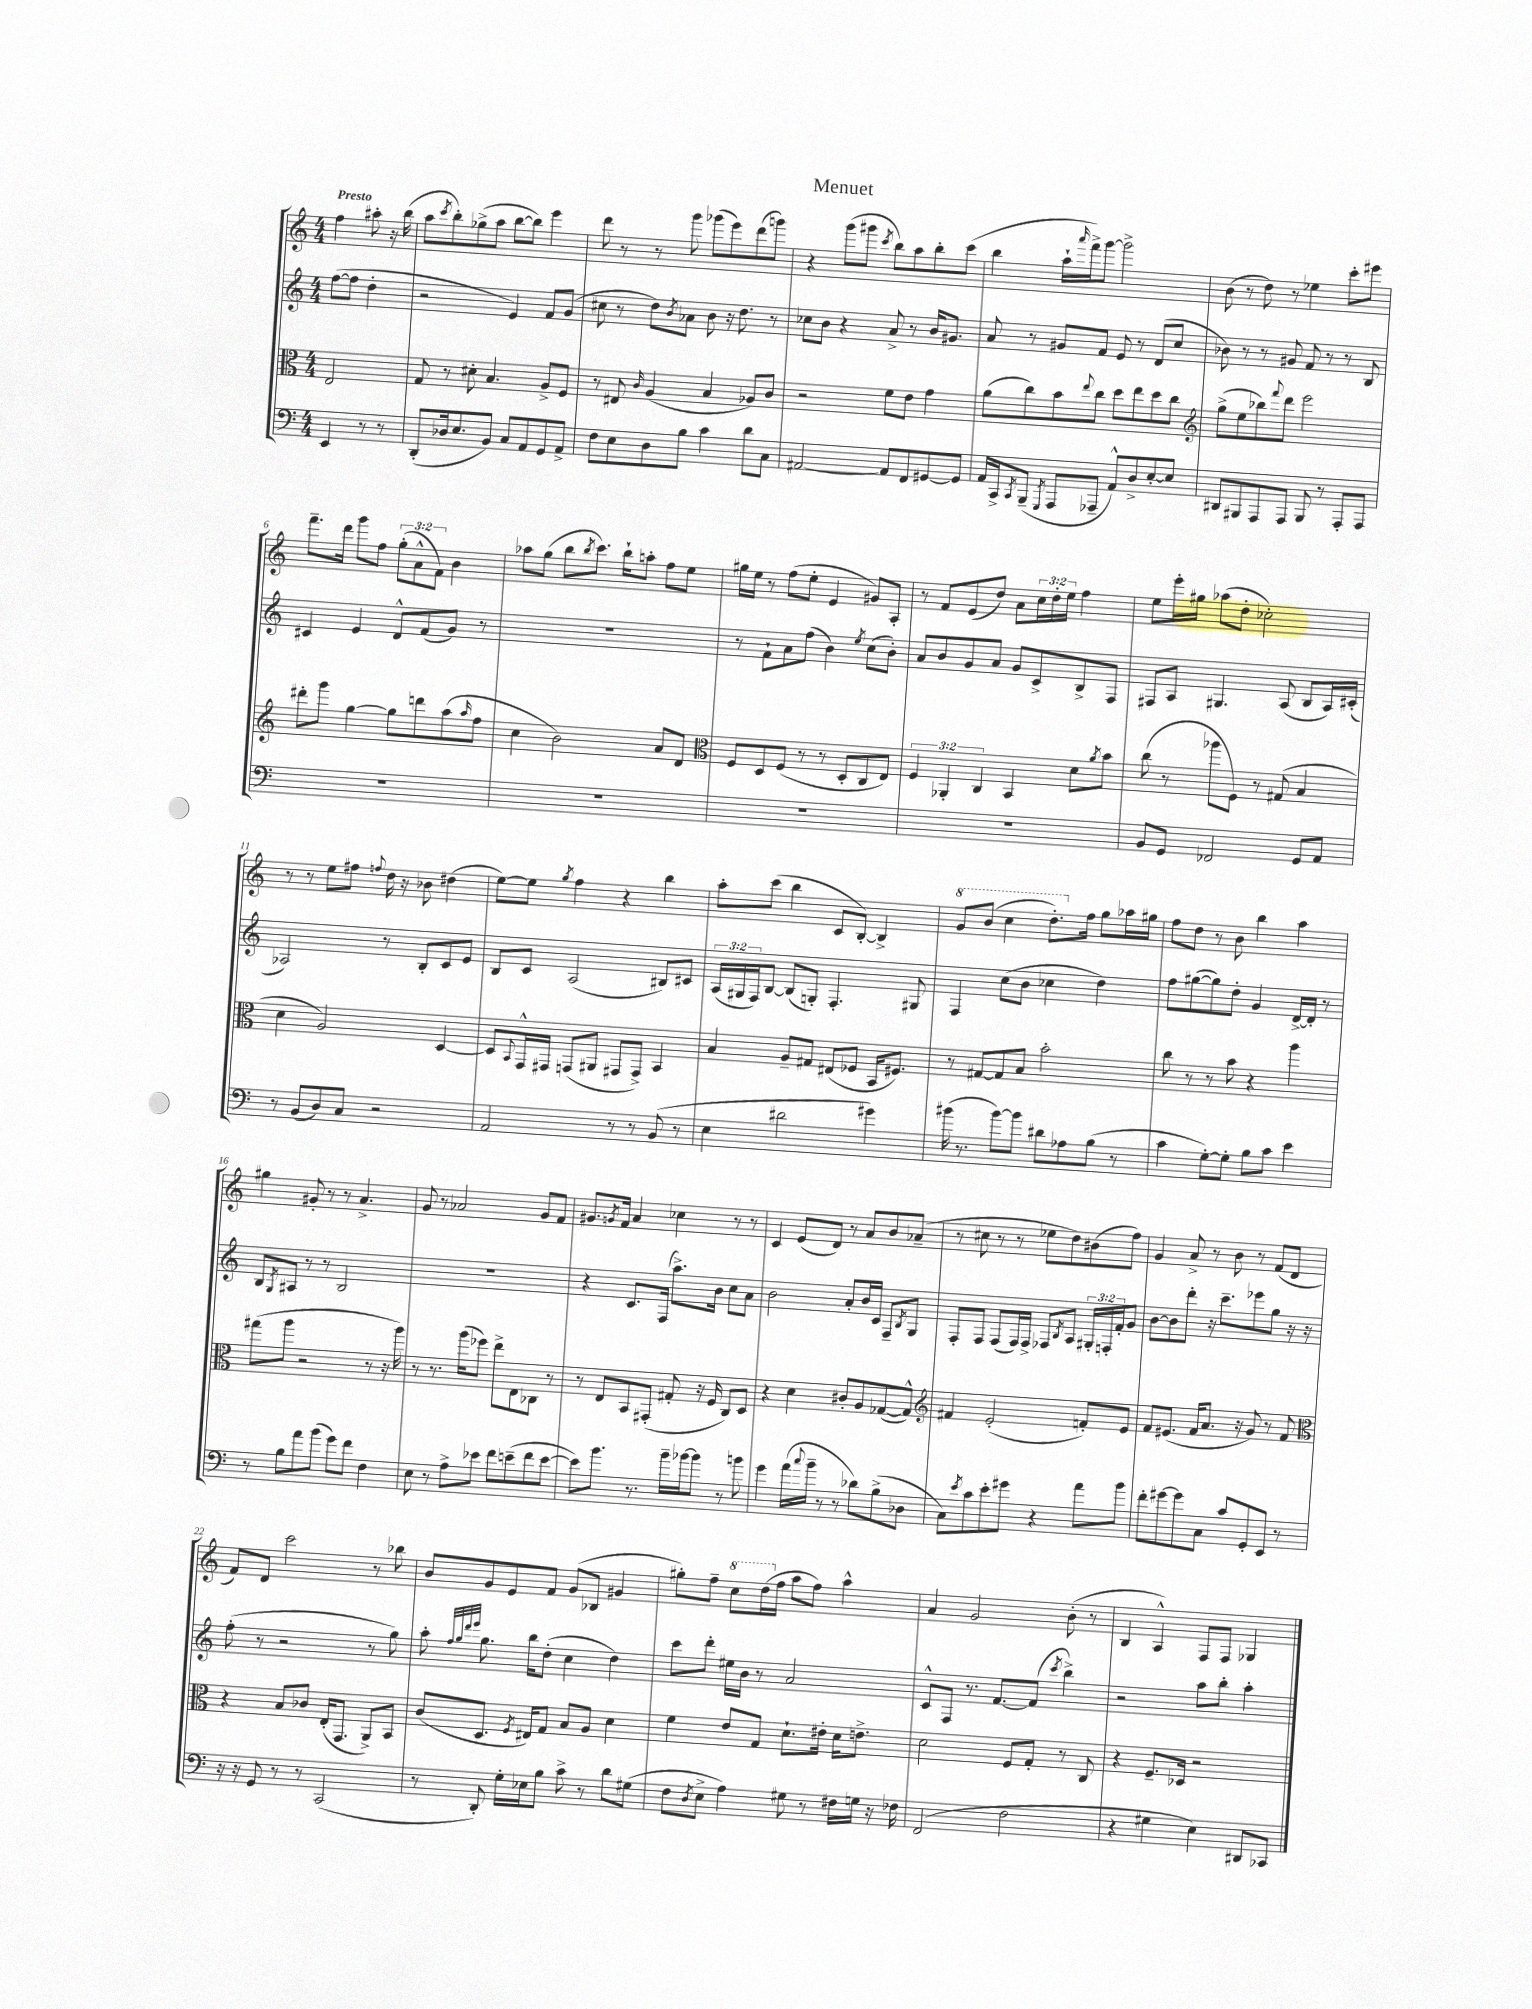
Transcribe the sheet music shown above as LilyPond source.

\header { title = "Menuet" }
<<
\new StaffGroup <<
\new Staff = "s0" {
    \clef treble \key c \major \numericTimeSignature \time 4/4 \override Staff.TupletNumber.text = #tuplet-number::calc-fraction-text \partial 2 \tempo "Presto"
    f''4 ais''8-. r16 b''16( |
    a''8 \acciaccatura { c'''8 } b''8-.) ges''8->( a''8 b''8~ b''8) e'''4 |
    d'''8 r8 r8 g'''8 ges'''8( e'''8) d'''8( g'''8) |
    r4 g'''8( gis'''8 \acciaccatura { c'''8 } b''8) a''8 b''8-. c'''8( |
    b''4 a''16-! \grace { a'''16 } f'''16->) g'''8~ g'''2-> |
    b'8( r8 d''8) r8 ees''4 c'''8-. eis'''8 |
    f'''8.-- d'''16 g'''8 f''8 \tuplet 3/2 { g''8-.( a'8-^ f'8) } b'4 |
    aes''8 g''8( b''8 \acciaccatura { b''8 } c'''8.) b''16-! a''8-. f''8 e''8 |
    gis''16 e''16 r8 f''8( e''8-. e'4 gis'8) a8-. |
    r8 f'8 e'8( d''8) a'8 \tuplet 3/2 { c''16 d''16-. e''16 } f''4 |
    e''8 e'''16-. gis''16 aes''8( d''8-. ces''2-.) |
    r8 r8 e''8 fis''8 \appoggiatura { f''8 } d''16 r16 bes'8 dis''4( |
    e''8~) e''8 \acciaccatura { g''8 } f''4 r4 b''4 |
    a''8-. c'''8( b''4 c'8 b8~-.) b4-> |
    \ottava #1 g''8 b''8( c'''4 d'''8.-.) \ottava #0 f''16 g''8 aes''16 gis''16 |
    f''8 d''8 r8 b'8 b''4 a''4 |
    gis''4 gis'8-. r8 r8 a'4.-> |
    g'8 r8 aes'2 g'8 f'8 |
    gis'8. \acciaccatura { g'8 } f'16 a'4 ces''4 r8 r8 |
    c'4 e'8( d'8) r8 a'8 b'8 aes'8--( |
    r8 cis''8 r8 r8 ees''8 d''8) bis'8( f''8) |
    g'4 a'8-> r8 b'8 r8 f'8( d'8 |
    f'8) d'8 c'''2 r8 bes''8 |
    b'8 g'8 e'8 f'8 g'8( bes8 gis'4 |
    gis''8-.) f''8-- \ottava #1 c'''8 d'''16( \ottava #0 f''16 a''8 f''8) a''4-^ |
    a'4 g'2 b'8-.( r8 |
    b4 a4-^) f8 f8 ges4 \bar "|." |
}
\new Staff = "s1" {
    \clef treble \key c \major \numericTimeSignature \time 4/4 \override Staff.TupletNumber.text = #tuplet-number::calc-fraction-text \partial 2
    f''8~( f''8 d''4-. |
    r2 e'4) f'8 g'8( |
    cis''8 r8 d''8) \acciaccatura { b'8 } aes'8 b'8 r16 d''8. r8 |
    ces''8 b'8 r4 a'8-> r8 b'16 gis'8. |
    a'8 r8 gis'8 f'8 e'8 r8 d'8( c''8 |
    bes'8) r8 r8 gis'8 f'8 r8 r8 b8 |
    cis'4 e'4 d'8-^ f'8( g'8) r8 |
    R1 |
    r8 f'8-! a'8 f''8( b'4) \acciaccatura { e''8 } c''8( b'8-.) |
    a'8 b'8 g'8 a'8 g'8 c'8-> b8-> f8 |
    fis8 a8 gis4. a8( b8 a16) cis'16-.( |
    aes2) r8 b8-. c'8 e'8 |
    b8 c'8 a2( bis8) cis'8 |
    \tuplet 3/2 { a16( gis16 f16) } b8~ b8( g8-.) f4.-. gis8 |
    f4 c''8( b'8 ces''4 d''4) |
    f''8 gis''8~( gis''8) d''8-. g'4 d'16~-> d'16-. r8 |
    b8 \acciaccatura { g8 } ais8 r8 r8 b2 |
    R1 |
    r4 c'8. f16( a''8.->) b'16 c''8 a'8 |
    b'2 a'8-. b'16 c'16 f8-- \acciaccatura { b8 } g8 |
    f8-. f8 f8( f16) f16-> fes8 \acciaccatura { b8 } a8 \tuplet 3/2 { gis16-. f16-. f'16-. } g'8 |
    b'8~ b'8 d'''8-. r16 c'''8.-- ees'''8 g''8 r16 r16 |
    f''8-.( r8 r2 r8 g''8) |
    a''8-. \grace { f''32 g''32 d'''32 e'''32 } g''8. b''16 d''8-.( c''4 d''4) |
    c'''8 d'''8-. eis''16 b'16 r8 a'2 |
    c'8-^ f8 r8. f'8.~ f'8( \acciaccatura { c'''8 } b''4->) |
    r2 a''8 b''8-. a''4-. \bar "|." |
}
\new Staff = "s2" {
    \clef alto \key c \major \numericTimeSignature \time 4/4 \override Staff.TupletNumber.text = #tuplet-number::calc-fraction-text \partial 2
    e2 |
    g8 r8 dis'8-. b4. a8-> f8 |
    r8 eis8 \grace { c'16 } a4( b4 aes8) c'8 |
    r2 f'8 e'8 g'4 |
    a'8( c''8) b'8 \appoggiatura { e''8 } c''8 d''8 e''8 d''8 c''8 |
    \clef treble g''8->( e''8 bes''8) \appoggiatura { f'''8 } d'''8 e'''2 |
    dis'''8-. g'''8 g''4~ g''8 d'''8 a''8( \grace { a''16 } f''8 |
    c''4 b'2) a'8 d'8 |
    \clef alto f8 d8 f8( r8 r8 d8-. c8 e8) |
    \tuplet 3/2 { f4 aes,4-. c4 } b,4 d'8 \acciaccatura { a'8 } b'8 |
    c''8( r8 aes''8 f8) r8 gis8( b4 |
    d'4 a2) d4~ |
    d8 \appoggiatura { b,8 } g,16-^ gis,16 g,8( ais,8 gis,8 gis,8->) b,4 |
    b4 a8-- gis8 eis8( fes8 b,16 fis8.) |
    r8 gis8~ gis8 b8 b'2-. |
    c''8 r8 r8 b'8 r4 a''4 |
    gis''8( a''8 r2 r8 r16 a''16) |
    r8 r8. a''16( fes''8) e''8-> e8 ces8 r8 |
    r8 e8 b,8 gis,8-.( gis8-. r16 f16 c8) d8 |
    r4 d'4 cis'8-. a8 ges8~( ges8-^) |
    \clef treble fis'4 e'2-.( f'8-.) e'8 |
    f'8 eis'8.( f'16 a'8. r16 g'8) r8 f'8 |
    \clef alto r4 b8 ces'8 e16-.( g,8. a,8->) b,8 |
    c'8( d8. \acciaccatura { f8 } eis16) g8 b8 a8 d'4 |
    f'4 e'8 g8 d'8.-! eis'16-. d'16 e'8.-> |
    d'2 f8 g8-. r8 c8 |
    r4 f8.-- des16 r2 \bar "|." |
}
\new Staff = "s3" {
    \clef bass \key c \major \numericTimeSignature \time 4/4 \partial 2
    e,4 r8 r8 |
    d,8-.( des16 e8. b,8) c8 a,8 g,8 a,8-> |
    f8 e8 d8 b8 c'4 d'8 c8 |
    ais,2~ ais,8 f,8 gis,8~ gis,8 |
    a,16 c,16-> \acciaccatura { c,8 } b,,8--( \acciaccatura { g,,8 } a,,8 aes,,8-- a,8-^) d8-> e8~-. e8 |
    dis,8 bis,,8 a,,8 a,,8 bis,,8 r8 a,,8-. a,,8 |
    R1 |
    R1 |
    R1 |
    R1 |
    b,8 g,8 fes,2 g,8 a,8 |
    r8 b,8( d8) c8 r2 |
    a,2 r8 r8 b,8( r8 |
    e4 dis'2 gis'4) |
    bis'16( r8. bis'8~) bis'8 dis'8 aes8 b8( r8 |
    c'4 g8~-.) g8-. b8 c'8 e'4 |
    r8 b8 a'8 b'8( g'8) f'8 f4 |
    e8 r8 a8-> ees'8 f'8 e'8--( f'8 e'8~ |
    e'8) b'8. r8. b'16-- bes'16~ bes'8 r8 b'8 |
    g'4 a'16( \appoggiatura { c''8 } b'16-- r8 r8 des'8) b8->( des8 |
    c8) \acciaccatura { e'8 } c'8 e'8-. gis'8 r4 a'8 b'8 |
    f'8-. gis'8~ gis'8 c8 c'8 g,8-. e,8 r8 |
    r16 r16 g,8 r8 r8 c,2( |
    r8 d,8-.) g16-. ees16 b8 c'8-> r8 d'8 gis8( |
    f8 \acciaccatura { d8 } e8-> a4) gis8 r8 fis16 g16 r16 fes16 |
    f,2( f2 |
    r4 gis4 e4) dis,8 ces,8 \bar "|." |
}
>>
>>
